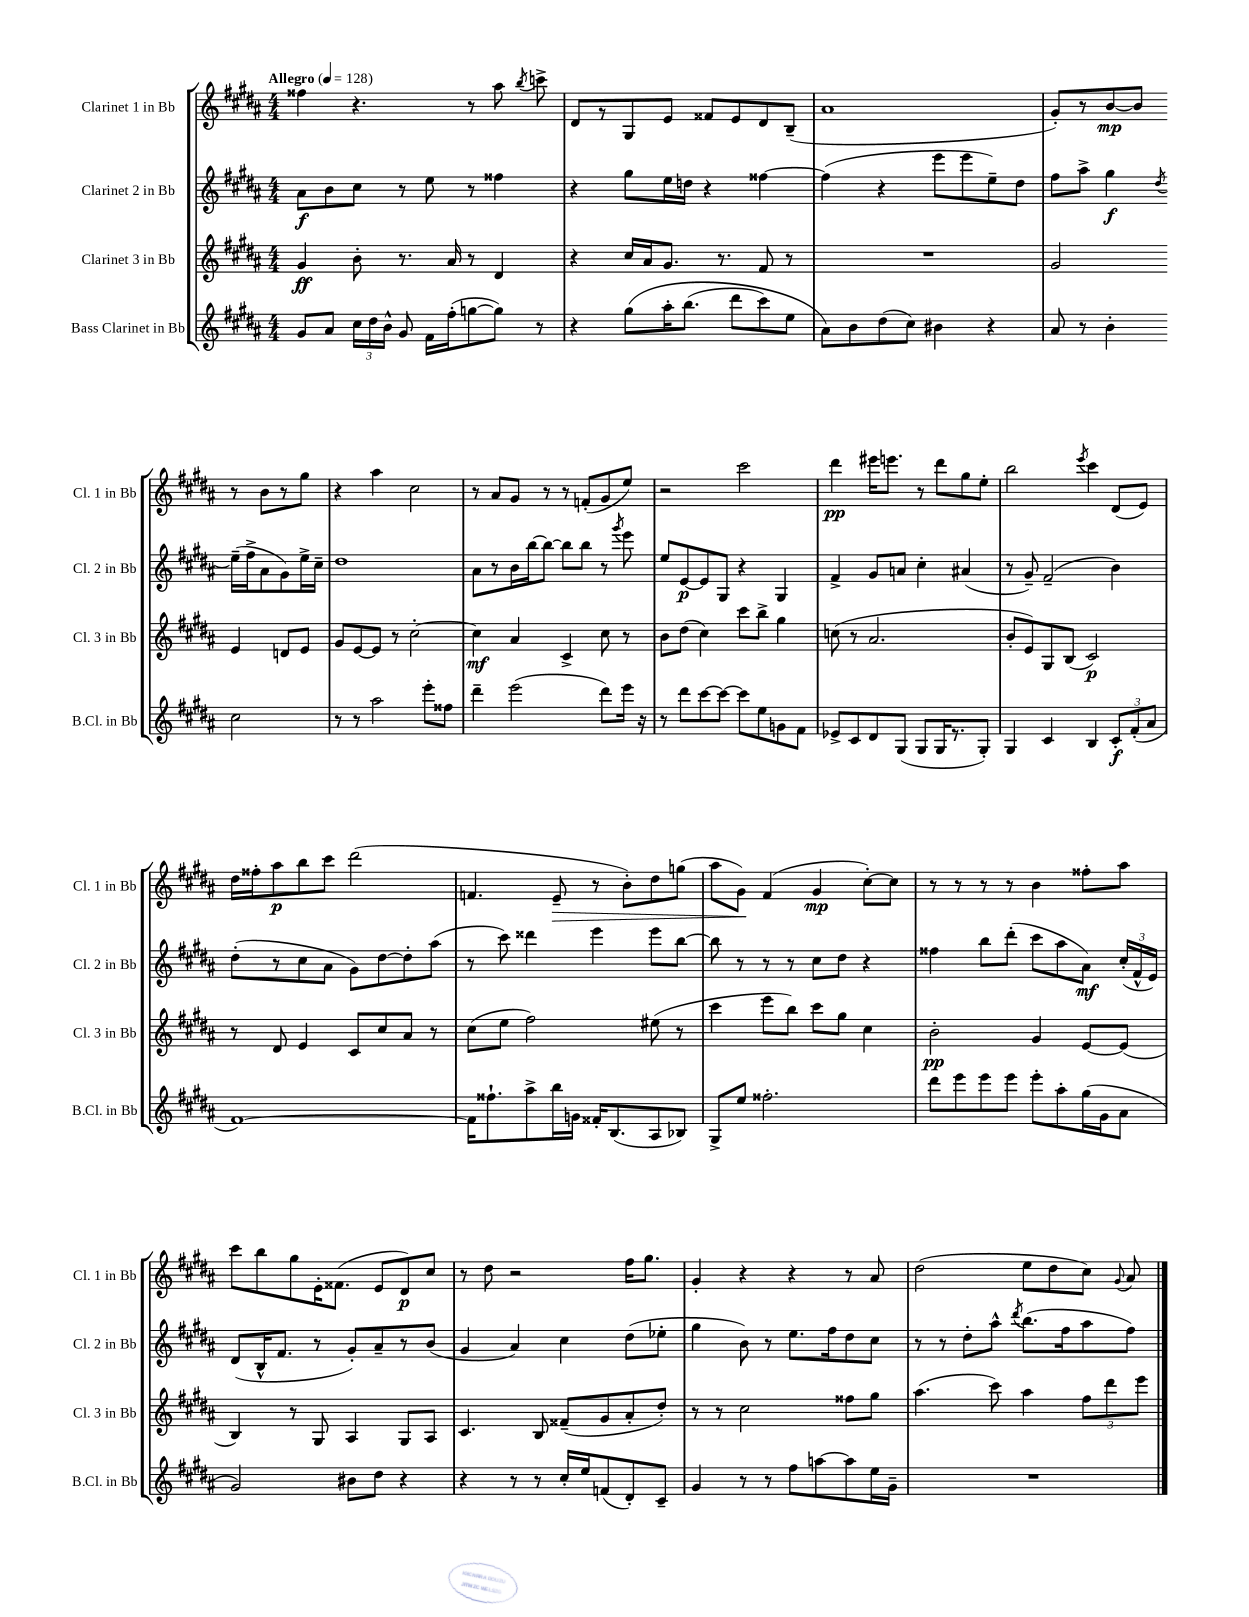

**kern	**dynam	**kern	**dynam	**kern	**dynam	**kern	**dynam
*part4	*part4	*part3	*part3	*part2	*part2	*part1	*part1
*staff4	*staff4	*staff3	*staff3	*staff2	*staff2	*staff1	*staff1
*I"Bass Clarinet in Bb	*	*I"Clarinet 3 in Bb	*	*I"Clarinet 2 in Bb	*	*I"Clarinet 1 in Bb	*
*I'B.Cl. in Bb	*	*I'Cl. 3 in Bb	*	*I'Cl. 2 in Bb	*	*I'Cl. 1 in Bb	*
*clefG2	*	*clefG2	*	*clefG2	*	*clefG2	*
*k[f#c#g#d#a#]	*	*k[f#c#g#d#a#]	*	*k[f#c#g#d#a#]	*	*k[f#c#g#d#a#]	*
*M4/4	*	*M4/4	*	*M4/4	*	*M4/4	*
*MM128	*	*MM128	*	*MM128	*	*MM128	*
=1	=1	=1	=1	=1	=1	=1	=1
!	!	!	!	!	!	!LO:TX:a:B:t=Allegro	!
8g#/L	.	4g#/	ff	8a#\L	f	4ff##X\	.
8a#/J	.	.	.	8b\	.	.	.
24cc#\LL	.	8b'\	.	8cc#\J	.	4.r	.
24dd#\	.	.	.	.	.	.	.
24b^^\JJ	.	.	.	.	.	.	.
8g#/	.	8.r	.	8r	.	.	.
16f#\LL	.	.	.	8ee\	.	.	.
(16ff#'\J	.	16a#/	.	.	.	.	.
[8ggn\	.	8r	.	8r	.	8r	.
8gg\J])	.	4d#/	.	4ff##X\	.	8aa#\	.
.	.	.	.	.	.	8qbb/	.
8r	.	.	.	.	.	8cccn^\	.
=2	=2	=2	=2	=2	=2	=2	=2
4r	.	4r	.	4r	.	8d#/L	.
.	.	.	.	.	.	8r	.
(8gg#\L	.	16cc#/LL	.	8gg#\L	.	8G#/	.
.	.	16a#/J	.	.	.	.	.
16aa#'\K	.	8.g#/J	.	16ee\L	.	8e/J	.
(8.bb\J	.	.	.	16ddn\JJ	.	.	.
.	.	.	.	4r	.	8f##X/L	.
.	.	8.r	.	.	.	.	.
8ddd#\L	.	.	.	.	.	8e/	.
8ccc#\)	.	8f#/	.	[4ff##X\	.	8d#/	.
8ee\J	.	8r	.	.	.	(8B~/J	.
=3	=3	=3	=3	=3	=3	=3	=3
8a#\L)	.	1r	.	(4ff##\]	.	1a#	.
8b\	.	.	.	.	.	.	.
(8dd#\	.	.	.	4r	.	.	.
8cc#\J)	.	.	.	.	.	.	.
4b#X\	.	.	.	8eee\L	.	.	.
.	.	.	.	8eee\	.	.	.
4r	.	.	.	8ee~\)	.	.	.
.	.	.	.	8dd#\J	.	.	.
=4	=4	=4	=4	=4	=4	=4	=4
8a#/	.	2g#/	.	8ff#\L	.	8g#'/L)	.
8r	.	.	.	8aa#^\J	.	8r	.
4b'\	.	.	.	4gg#\	f	[8b/	mp
.	.	.	.	.	.	8b/J]	.
.	.	.	.	8qdd#/	.	.	.
2cc#\	.	4e/	.	(16ee~\LL	.	8r	.
.	.	.	.	16ff#^\J	.	.	.
.	.	.	.	8a#\	.	8b\L	.
.	.	8dn/L	.	8g#\)	.	8r	.
.	.	8e/J	.	16ee^\L	.	8gg#\J	.
.	.	.	.	16cc#~\JJ	.	.	.
!!LO:LB:g=z
=5	=5	=5	=5	=5	=5	=5	=5
8r	.	8g#/L	.	1dd#	.	4r	.
8r	.	[8e/	.	.	.	.	.
2aa#\	.	8e/J]	.	.	.	4aa#\	.
.	.	8r	.	.	.	.	.
.	.	[2cc#'\	.	.	.	2cc#\	.
8eee'\L	.	.	.	.	.	.	.
8ff##X\J	.	.	.	.	.	.	.
=6	=6	=6	=6	=6	=6	=6	=6
4ddd#~\	.	4cc#\]	mf	8a#\L	.	8r	.
.	.	.	.	8r	.	8a#/L	.
(2eee\	.	4a#/	.	16b\L	.	8g#/J	.
.	.	.	.	[16bb\J	.	.	.
.	.	.	.	8bb\J_	.	8r	.
.	.	4c#^/	.	8bb\L]	.	8r	.
.	.	.	.	8bb\J	.	(8fn'/L	.
8ddd#\L)	.	8cc#\	.	8r	.	8g#/	.
.	.	.	.	8qggg#/	.	.	.
16eee\Jk	.	8r	.	8eee\	.	8ee/J)	.
16r	.	.	.	.	.	.	.
=7	=7	=7	=7	=7	=7	=7	=7
8r	.	8b\L	.	8ee/L	.	2r	.
8ddd#\L	.	(8dd#\J	.	[8e/	p	.	.
[8ccc#\	.	4cc#\)	.	8e/]	.	.	.
8ccc#\J_	.	.	.	8G#/J	.	.	.
8ccc#\L]	.	8ccc#\L	.	4r	.	2ccc#\	.
8ee\	.	8bb^\J	.	.	.	.	.
8gn\	.	4gg#\	.	4G#/	.	.	.
8f#\J	.	.	.	.	.	.	.
=8	=8	=8	=8	=8	=8	=8	=8
8e-X^/L	.	(8ccn\	.	4f#^/	.	4ddd#\	pp
8c#/	.	8r	.	.	.	.	.
8d#/	.	2.a#/	.	8g#/L	.	16eee#X\KL	.
.	.	.	.	.	.	8.eeen\J	.
(8G#/J	.	.	.	8an/J	.	.	.
8G#/L	.	.	.	4cc#'\	.	8r	.
16G#/K	.	.	.	.	.	8ddd#\L	.
8.r	.	.	.	.	.	.	.
.	.	.	.	(4a#X/	.	8gg#\	.
8G#'/J)	.	.	.	.	.	8ee'\J	.
=9	=9	=9	=9	=9	=9	=9	=9
4G#/	.	8b'/L	.	8r	.	2bb\	.
.	.	8e/)	.	8g#~/)	.	.	.
4c#/	.	8G#/	.	(2f#~/	.	.	.
.	.	(8B/J	.	.	.	.	.
.	.	.	.	.	.	8qeee/	.
4B/	.	2c#/)	p	.	.	4ccc#\	.
12c#'/L	f	.	.	4b\)	.	(8d#/L	.
(12f#'/	.	.	.	.	.	.	.
.	.	.	.	.	.	8e/J)	.
12a#/J	.	.	.	.	.	.	.
!!LO:LB:g=z
=10	=10	=10	=10	=10	=10	=10	=10
[1f#)	.	8r	.	(8dd#'\L	.	16dd#\LL	.
.	.	.	.	.	.	16ff##X'\J	.
.	.	8d#/	.	8r	.	8aa#\	p
.	.	4e/	.	8cc#\	.	8bb\	.
.	.	.	.	8a#\J	.	8ccc#\J	.
.	.	8c#/L	.	8g#\L)	.	(2ddd#\	.
.	.	8cc#/	.	[8dd#\	.	.	.
.	.	8a#/J	.	8dd#'\]	.	.	.
.	.	8r	.	(8aa#\J	.	.	.
=11	=11	=11	=11	=11	=11	=11	=11
16f#\KL]	.	(8cc#\L	.	8r	.	4.fn/	.
8.ff##X`\	.	.	.	.	.	.	.
.	.	8ee\J	.	8ccc#\)	.	.	.
8aa#^\	.	2ff#\)	.	4ddd##X\	.	.	.
!	!	!	!	!	!	!	!LO:HP:b
16bb\L	.	.	.	.	.	8e~/	>
16gn\JJ	.	.	.	.	.	.	.
16f##X'/KL	.	.	.	4eee\	.	8r	.
(8.B/	.	.	.	.	.	.	.
.	.	.	.	.	.	8b'\L)	.
8A#/	.	(8ee#X\	.	8eee\L	.	8dd#\	.
8B-X/J)	.	8r	.	[8bb\J	.	(8ggn\J	.
=12	=12	=12	=12	=12	=12	=12	=12
8G#^/L	.	4ccc#\	.	8bb\]	.	8aa#\L	.
8ee/J	.	.	.	8r	.	8g#\J)	.
2.ff##X'\	.	8eee\L	.	8r	.	(4f#/	]
.	.	8bb\J)	.	8r	.	.	.
.	.	8ccc#\L	.	8cc#\L	.	4g#/	mp
.	.	8gg#\J	.	8dd#\J	.	.	.
.	.	4cc#\	.	4r	.	[8cc#'\L)	.
.	.	.	.	.	.	8cc#\J]	.
=13	=13	=13	=13	=13	=13	=13	=13
8ddd#\L	.	2b'\	pp	4ff##X\	.	8r	.
8eee\	.	.	.	.	.	8r	.
8eee\	.	.	.	8bb\L	.	8r	.
8eee\J	.	.	.	(8ddd#'\J	.	8r	.
8eee'\L	.	4g#/	.	8ccc#\L	.	4b\	.
8aa#'\	.	.	.	8aa#\	.	.	.
(16gg#\L	.	[8e/L	.	8a#\J)	mf	8ff##X'\L	.
16g#\J	.	.	.	.	.	.	.
8a#\J	.	(8e/J]	.	(24cc#'/LL	.	8aa#\J	.
.	.	.	.	24f#^^/	.	.	.
.	.	.	.	24e/JJ)	.	.	.
!!LO:LB:g=z
=14	=14	=14	=14	=14	=14	=14	=14
2g#/)	.	4B/)	.	(8d#/L	.	8ccc#\L	.
.	.	.	.	16B^^/K	.	8bb\	.
.	.	.	.	8.f#/J	.	.	.
.	.	8r	.	.	.	8gg#\	.
.	.	8G#/	.	8r	.	16e'\K	.
.	.	.	.	.	.	(8.f##X\J	.
8b#X\L	.	4A#/	.	8g#'/L)	.	.	.
8dd#\J	.	.	.	8a#~/	.	8e/L	.
4r	.	8G#/L	.	8r	.	8d#/)	p
.	.	8A#/J	.	(8b/J	.	8cc#/J	.
=15	=15	=15	=15	=15	=15	=15	=15
4r	.	4.c#/	.	4g#/	.	8r	.
.	.	.	.	.	.	8dd#\	.
8r	.	.	.	4a#/)	.	2r	.
8r	.	8B/	.	.	.	.	.
16cc#'/LL	.	(8f##X~/L	.	4cc#\	.	.	.
16ee/J	.	.	.	.	.	.	.
(8fn/	.	8g#/	.	.	.	.	.
8d#'/)	.	8a#'/	.	(8dd#\L	.	16ff#\KL	.
.	.	.	.	.	.	8.gg#\J	.
8c#~/J	.	8dd#'/J)	.	8ee-X'\J	.	.	.
=16	=16	=16	=16	=16	=16	=16	=16
4g#/	.	8r	.	4gg#\	.	4g#'/	.
.	.	8r	.	.	.	.	.
8r	.	2cc#\	.	8b\)	.	4r	.
8r	.	.	.	8r	.	.	.
8ff#\L	.	.	.	8.ee\L	.	4r	.
[8aan\	.	.	.	.	.	.	.
.	.	.	.	16ff#\k	.	.	.
8aa\]	.	8ff##X\L	.	8dd#\	.	8r	.
16ee\L	.	8gg#\J	.	8cc#\J	.	8a#/	.
16g#~\JJ	.	.	.	.	.	.	.
=17	=17	=17	=17	=17	=17	=17	=17
1r	.	(4.aa#\	.	8r	.	(2dd#\	.
.	.	.	.	8r	.	.	.
.	.	.	.	8dd#'\L	.	.	.
.	.	8ccc#\)	.	8aa#^^\J	.	.	.
.	.	.	.	8qddd#/	.	.	.
.	.	4aa#\	.	(8.bb\L	.	8ee\L	.
.	.	.	.	.	.	8dd#\	.
.	.	.	.	16ff#\k	.	.	.
.	.	12ff#\L	.	8aa#\	.	8cc#\J)	.
.	.	12ddd#\	.	.	.	.	.
.	.	.	.	.	.	8qqg#/	.
.	.	.	.	8ff#\J)	.	8a#/	.
.	.	12eee\J	.	.	.	.	.
==	==	==	==	==	==	==	==
*-	*-	*-	*-	*-	*-	*-	*-
